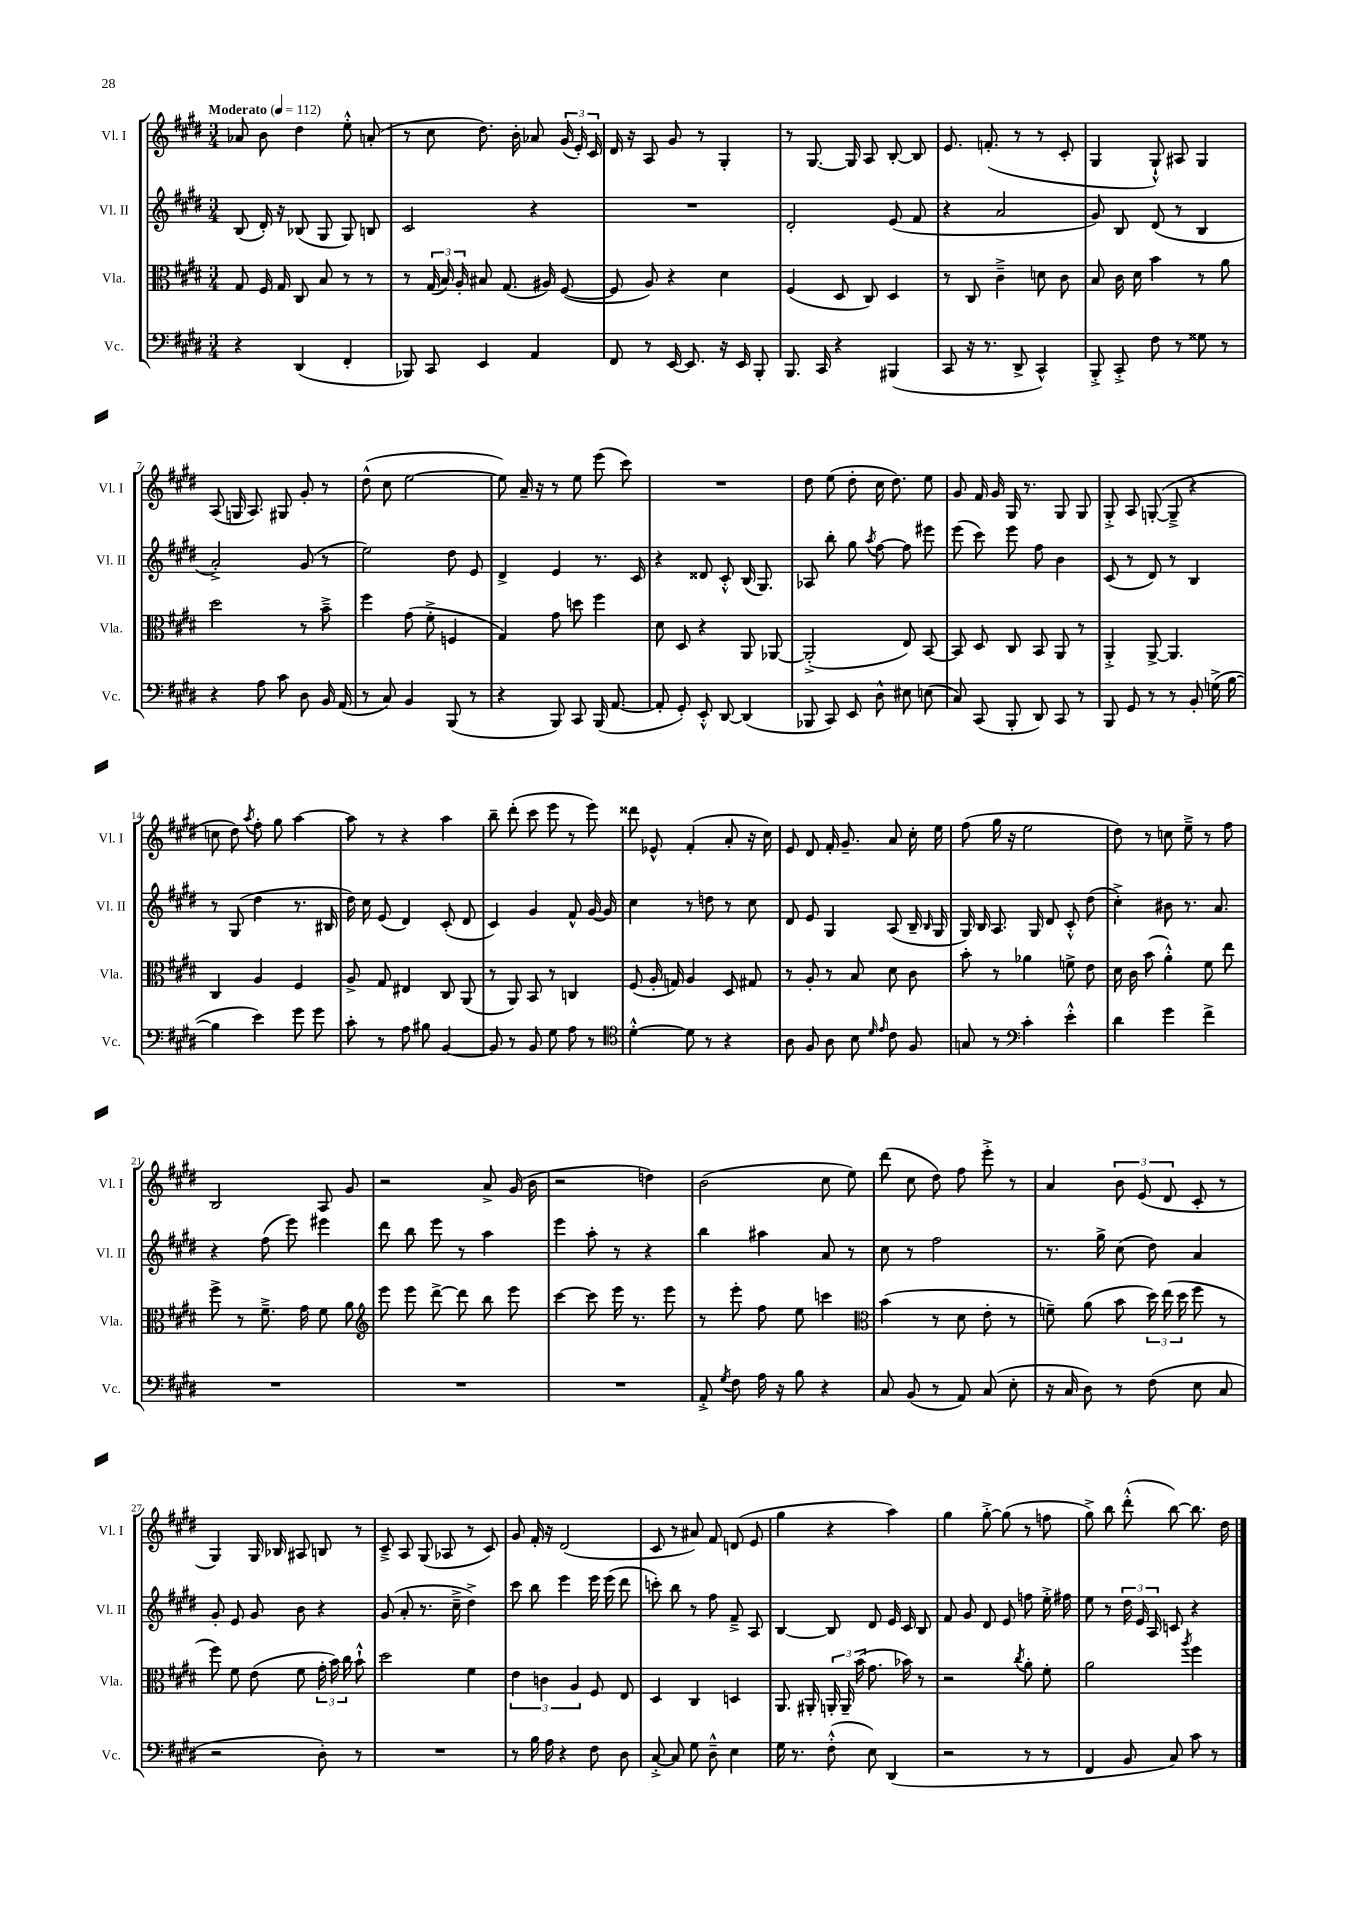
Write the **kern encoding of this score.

**kern	**kern	**kern	**kern
*part4	*part3	*part2	*part1
*staff4	*staff3	*staff2	*staff1
*I"Vc.	*I"Vla.	*I"Vl. II	*I"Vl. I
*I'Vc.	*I'Vla.	*I'Vl. II	*I'Vl. I
*clefF4	*clefC3	*clefG2	*clefG2
*k[f#c#g#d#]	*k[f#c#g#d#]	*k[f#c#g#d#]	*k[f#c#g#d#]
*M3/4	*M3/4	*M3/4	*M3/4
*MM112	*MM112	*MM112	*MM112
=1	=1	=1	=1
!	!	!	!LO:TX:a:B:t=Moderato
4r	8G#/	(8B/	8a-X/
.	16F#/	16d#'/)	8b\
.	16G#/	16r	.
(4DD#/	8C#/	(8B-X/	4dd#\
.	8B/	8G#/	.
4FF#'/	8r	8G#/)	8ee'^^\
.	8r	8Bn/	(8an'/
=2	=2	=2	=2
8BBB-X/)	8r	2c#/	8r
8CC#/	(24G#/	.	8cc#\
.	24B/)	.	.
.	24A'/	.	.
4EE/	8B#X/	.	8.dd#\)
.	(8.G#/	.	.
.	.	.	16b'\
4AA/	.	4r	8a-X/
.	16A#X/)	.	.
.	([8F#/	.	(24g#/
.	.	.	24e'/)
.	.	.	24c#/
=3	=3	=3	=3
8FF#/	8F#/]	2.r	16d#/
.	.	.	16r
8r	8A/)	.	8A/
[16EE/	4r	.	8g#/
8.EE/]	.	.	.
.	.	.	8r
16r	4d#\	.	4G#'/
16EE/	.	.	.
8BBB'/	.	.	.
=4	=4	=4	=4
8.BBB/	(4F#/	2d#'/	8r
.	.	.	[8.G#/
16CC#/	.	.	.
4r	8D#/	.	.
.	.	.	16G#/]
.	8C#/)	.	8A/
(4BBB#X/	4D#/	(8e/	[8B'/
.	.	8f#/	8B/]
=5	=5	=5	=5
8CC#/	8r	4r	8.e/
16r	8C#/	.	.
8.r	.	.	(8.fn'/
.	4c#~^\	2a/	.
8DD#^/	.	.	8r
4CC#^^/)	8dn\	.	8r
.	8c#\	.	8c#'/
=6	=6	=6	=6
8BBB'^/	8B/	8g#/)	4G#/
8CC#'^/	16c#\	8B/	.
.	16d#\	.	.
8F#\	4b\	(8d#/	8G#`^^/)
8r	.	8r	8A#X/
8G##X\	8r	4B/	4G#/
8r	8a\	.	.
!!LO:LB:g=z
=7	=7	=7	=7
4r	2dd#\	2a'^/)	(8A/
.	.	.	16Gn/
.	.	.	8.A/)
8A\	.	.	.
8c#\	.	.	8G#X/
8D#\	8r	(8g#/	8g#'/
16BB/	8b~^\	8r	8r
(16AA/	.	.	.
=8	=8	=8	=8
8r	4ff#\	2ee\)	(8dd#^^\
8C#/)	.	.	8cc#\
4BB/	(8g#\	.	[2ee\
.	8f#'^\	.	.
(8BBB/	4Fn/	8dd#\	.
8r	.	8e/	.
=9	=9	=9	=9
4r	4G#/)	4d#^/	8ee\])
.	.	.	16a~/
.	.	.	16r
8BBB/)	8g#\	4e/	8r
8CC#/	8ddn\	.	8ee\
(16BBB/	4ff#\	8.r	(8eee\
[8.AA/	.	.	.
.	.	.	8ccc#\)
.	.	16c#/	.
=10	=10	=10	=10
8AA'/]	8d#\	4r	2.r
8GG#'/)	8D#/	.	.
8EE'^^/	4r	8d##X/	.
[8DD#/	.	8c#'^^/	.
(4DD#/]	8AA/	(16B/	.
.	.	8.G#/)	.
.	[8AA-X/	.	.
=11	=11	=11	=11
8BBB-X/	(2AA-'^/]	8A-X/	8dd#\
8CC#/)	.	8bb'\	(8ee\
8EE/	.	8gg#\	8dd#'\
.	.	8qaa/	.
8D#^^\	.	[8ff#\	16cc#\
.	.	.	8.dd#\)
8E#X\	8E/)	8ff#\]	.
(8En\	[8BB/	8eee#X\	8ee\
=12	=12	=12	=12
8C#/)	8BB/]	(8eee\	8g#/
(8CC#/	8D#/	8ccc#\)	16f#/
.	.	.	16g#/
8BBB'/	8C#/	8eee\	16G#/
.	.	.	8.r
8DD#/)	8BB/	8ff#\	.
8CC#/	8AA/	4b\	8G#/
8r	8r	.	8G#/
=13	=13	=13	=13
8BBB/	4AA'^/	(8c#/	8G#'^/
8GG#/	.	8r	8A/
8r	[8AA^/	8d#/)	([8Gn'/
8r	4.AA/]	8r	8G~^/]
8BB'/	.	4B/	4r
(16Gn^\	.	.	.
[16B\	.	.	.
!!LO:LB:g=z
=14	=14	=14	=14
4B\]	4C#/	8r	8ccn\
.	.	(8G#/	8dd#\)
.	.	.	8qaa/
4e\)	4A/	4dd#\	8ff#'\
.	.	.	8gg#\
8g#\	4F#/	8.r	[4aa\
8g#\	.	.	.
.	.	16B#X/	.
=15	=15	=15	=15
8c#'\	8A^/	16dd#\)	8aa\]
.	.	16cc#\	.
8r	8G#/	(8e/	8r
8A\	4E#X/	4d#/)	4r
8B#X\	.	.	.
[4BB/	8C#/	(8c#'/	4aa\
.	(8AA/	8d#/	.
=16	=16	=16	=16
8BB/]	8r	4c#/)	8bb~\
8r	8AA/)	.	(8ddd#'\
8BB/	8BB/	4g#/	8ccc#\
8G#\	8r	.	8eee\
8A\	4Cn/	8f#^^/	8r
8r	.	[16g#/	8eee\)
.	.	16g#/]	.
=17	=17	=17	=17
*clefC4	*	*	*
[4d#'^^\	(8F#/	4cc#\	8ddd##X\
.	16A'/	.	8e-X^^/
.	16Gn/)	.	.
8d#\]	4A/	8r	(4f#'/
8r	.	8ddn\	.
4r	8D#/	8r	8a'/
.	8G#X/	8cc#\	16r
.	.	.	16cc#\)
=18	=18	=18	=18
8A\	8r	8d#/	8e/
8F#/	8A'/	8e/	8d#/
8A\	8r	4G#/	16f#'/
.	.	.	8.g#~/
8B\	8B/	.	.
16qqd#/	.	.	.
16qqe/	.	.	.
8c#\	8d#\	(8A/	8a/
8F#/	8c#\	16B~/	16cc#'\
.	.	16qqB/	.
.	.	16G#/	16ee\
=19	=19	=19	=19
8Gn/	8b'\	16G#/)	(8ff#\
.	.	16B/	.
8r	8r	8.A/	16gg#\
.	.	.	16r
*clefF4	*	*	*
4c#'\	4a-X\	.	2ee\
.	.	16G#/	.
.	.	8d#/	.
4e'^^\	8fn^\	8c#'^^/	.
.	8e\	(8dd#\	.
=20	=20	=20	=20
4d#\	16d#\	4cc#'^\)	8dd#\)
.	16c#\	.	.
.	(8b\	.	8r
4g#\	4a'^^\)	8b#X\	8ccn\
.	.	8.r	8ee~^\
4f#^\	8f#\	.	8r
.	.	8.a/	.
.	8ee\	.	8ff#\
!!LO:LB:g=z
=21	=21	=21	=21
2.r	8ff#^\	4r	2B/
.	8r	.	.
.	8.f#~^\	(8ff#\	.
.	.	8eee\)	.
.	16g#\	.	.
.	8f#\	4eee#X\	8A/
.	8a\	.	8g#/
=22	=22	=22	=22
*	*clefG2	*	*
2.r	8eee\	8ddd#\	2r
.	8eee\	8bb\	.
.	[8ddd#^\	8eee\	.
.	8ddd#\]	8r	.
.	8bb\	4aa\	8a^/
.	8eee\	.	(16g#/
.	.	.	16b\
=23	=23	=23	=23
2.r	[4ccc#\	4eee\	2r
.	8ccc#\]	8aa'\	.
.	16eee\	8r	.
.	8.r	.	.
.	.	4r	4ddn\)
.	8eee\	.	.
=24	=24	=24	=24
8AA'^/	8r	4bb\	(2b\
8qG#/	.	.	.
8F#\	8eee'\	.	.
16A\	8ff#\	4aa#X\	.
16r	.	.	.
8B\	8ee\	.	.
4r	4cccn\	8a/	8cc#\
.	.	8r	8ee\)
=25	=25	=25	=25
*	*clefC3	*	*
8C#/	(4b\	8cc#\	(8ddd#\
(8BB/	.	8r	8cc#\
8r	8r	2ff#\	8dd#\)
8AA/)	8d#\	.	8ff#\
(8C#/	8e'\	.	8eee'^\
8E'\	8r	.	8r
=26	=26	=26	=26
16r	8fn~\)	8.r	4a/
16C#/	.	.	.
8D#\)	(8a\	.	.
.	.	16gg#^\	.
8r	8b\	(8cc#\	12b\
.	.	.	(12e/
(8F#\	24dd#\)	8dd#\)	.
.	(24ee\	.	12d#/
.	24dd#\	.	.
8E\	8ff#\	4a/	8c#'/
8C#/	8r	.	8r
!!LO:LB:g=z
=27	=27	=27	=27
2r	8ff#\)	8g#'/	4G#/)
.	8f#\	8e/	.
.	(8e\	8g#/	16G#/
.	.	.	16B-X/
.	8f#\	8b\	8A#X/
8D#'\)	24g#'\	4r	8Bn/
.	24b\)	.	.
.	24cc#\	.	.
8r	8b`^^\	.	8r
=28	=28	=28	=28
2.r	2dd#\	(8g#/	8c#~^/
.	.	8a'/	8A/
.	.	8.r	(8G#/
.	.	.	8A-X/
.	.	16cc#~^\	.
.	4f#\	4dd#^\)	8r
.	.	.	8c#/)
=29	=29	=29	=29
8r	6e\	8ccc#\	8g#/
16B\	.	8bb\	16f#'/
.	6cn\	.	.
16A\	.	.	16r
4r	.	4eee\	(2d#/
.	6A/	.	.
8F#\	8F#/	16eee\	.
.	.	(16eee\	.
8D#\	8E/	8ddd#\	.
=30	=30	=30	=30
[8C#'^/	4D#/	8cccn'\)	8c#/
8C#/]	.	8bb\	8r
8G#\	4C#/	8r	8a#X/)
8D#~^^\	.	8ff#\	8f#/
4E\	4Dn/	8f#~^/	(8dn/
.	.	8A/	8e/
=31	=31	=31	=31
16G#\	8.AA/	[4B/	4gg#\
8.r	.	.	.
.	16AA#X'/	.	.
(8F#'^^\	24AAn'/	8B/]	4r
.	24AA~/	.	.
.	(24b\	.	.
8E\)	8.g#\	8d#/	.
(4DD#/	.	16e/	4aa\)
.	16b-X\)	16c#/	.
.	8r	8B/	.
=32	=32	=32	=32
2r	2r	8f#/	4gg#\
.	.	8g#/	.
.	.	8d#/	[8gg#'^\
.	.	8e/	(8gg#\]
.	8qcc#/	.	.
8r	8a'\	8ffn\	8r
8r	8f#'\	16ee'^\	8ffn\
.	.	16ff#X\	.
=33	=33	=33	=33
4FF#/	2a\	8ee\	8gg#^\)
.	.	8r	8bb\
8BB/	.	24dd#\	(8ddd#'^^\
.	.	24e/	.
.	.	24A/	.
8C#/)	.	8cn/	[8bb\)
.	8qaa/	.	.
8c#\	4ff#\	4r	8.bb\]
8r	.	.	.
.	.	.	16dd#\
==	==	==	==
*-	*-	*-	*-
